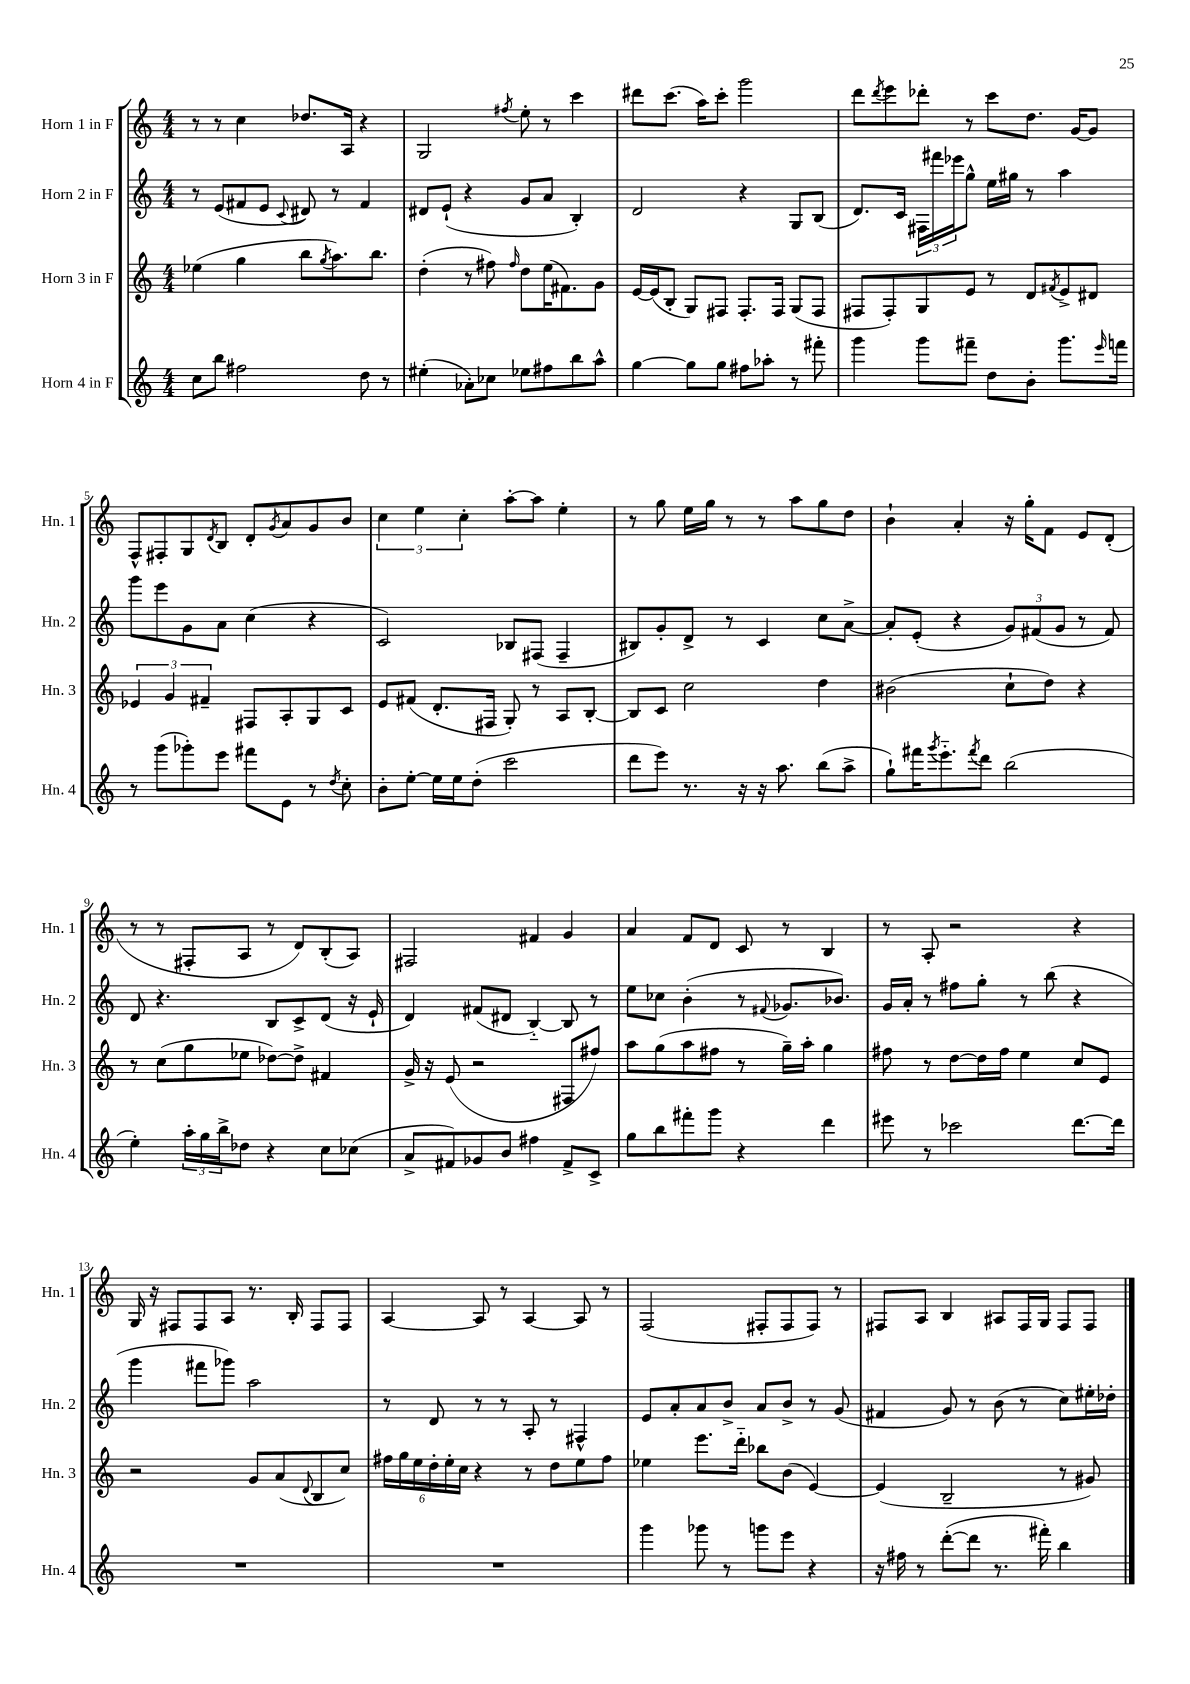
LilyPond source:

<<
\new StaffGroup <<
\new Staff = "s0" \with { instrumentName = "Horn 1 in F" shortInstrumentName = "Hn. 1" } {
    \clef treble \key c \major \numericTimeSignature \time 4/4
    r8 r8 c''4 des''8. a16 r4 |
    g2 \acciaccatura { fis''8 } e''8-. r8 c'''4 |
    dis'''8 c'''8.( a''16) c'''8-. g'''2 |
    d'''8 \acciaccatura { d'''8 } e'''8 des'''8-. r8 c'''8 d''8. g'16~ g'8 |
    f8-^ fis8-. g8 \acciaccatura { d'8 } b8 d'8-. \acciaccatura { g'8 } a'8 g'8 b'8 |
    \tuplet 3/2 { c''4 e''4 c''4-. } a''8~-. a''8 e''4-. |
    r8 g''8 e''16 g''16 r8 r8 a''8 g''8 d''8 |
    b'4-! a'4-. r16 g''16-. f'8 e'8 d'8-.( |
    r8 r8 fis8-. a8 r8 d'8) b8-.( a8) |
    fis2 fis'4 g'4 |
    a'4 f'8 d'8 c'8 r8 b4 |
    r8 a8-. r2 r4 |
    g16 r16 fis8 fis8 a8 r8. b16-. fis8 fis8 |
    a4~ a8 r8 a4~ a8 r8 |
    f2( fis8-. fis8 fis8) r8 |
    fis8 a8 b4 ais8 fis16 g16 fis8 fis8 \bar "|." |
}
\new Staff = "s1" \with { instrumentName = "Horn 2 in F" shortInstrumentName = "Hn. 2" } {
    \clef treble \key c \major \numericTimeSignature \time 4/4
    r8 e'8( fis'8 e'8 \appoggiatura { c'8 } dis'8) r8 fis'4 |
    dis'8 e'8-!( r4 g'8 a'8 b4-.) |
    d'2 r4 g8 b8( |
    d'8.) c'16 \tuplet 3/2 { fis16 fis'''16 ees'''16 } g''8-^ e''16 gis''16 r8 a''4 |
    g'''8 e'''8 g'8 a'8 c''4( r4 |
    c'2) bes8 fis8( fis4-- |
    bis8) g'8-. d'8-> r8 c'4 c''8 a'8~-> |
    a'8-. e'8-.( r4 \tuplet 3/2 { g'8) fis'8( g'8 } r8 fis'8) |
    d'8 r4. b8 c'8-> d'8( r16 e'16-! |
    d'4) fis'8( dis'8 b4~-_) b8 r8 |
    e''8 ces''8 b'4-.( r8 \appoggiatura { fis'8 } ges'8. bes'8.) |
    g'16 a'16-. r8 fis''8 g''8-. r8 b''8( r4 |
    g'''4 fis'''8 ges'''8) a''2 |
    r8 d'8 r8 r8 a8-. r8 fis4-^ |
    e'8 a'8-. a'8 b'8-> a'8 b'8-> r8 g'8( |
    fis'4 g'8) r8 b'8( r8 c''8) eis''16-. des''16-. \bar "|." |
}
\new Staff = "s2" \with { instrumentName = "Horn 3 in F" shortInstrumentName = "Hn. 3" } {
    \clef treble \key c \major \numericTimeSignature \time 4/4
    ees''4( g''4 b''8 \acciaccatura { g''8 } a''8.) b''8. |
    d''4-.( r8 fis''8) \grace { fis''16 } d''8 e''16( fis'8.) g'8 |
    e'16~ e'16( b8-. g8) fis8 fis8.-. fis16 g8( fis8 |
    fis8 fis8-.) g8 e'8 r8 d'8 \acciaccatura { fis'8 } e'8-> dis'8 |
    \tuplet 3/2 { ees'4 g'4 fis'4-- } fis8 a8-. g8 c'8 |
    e'8 fis'8( d'8.-. fis16 g8-.) r8 a8 b8~-. |
    b8 c'8 c''2 d''4 |
    bis'2( c''8-! d''8) r4 |
    r8 c''8( g''8 ees''8 des''8~) des''8-> fis'4 |
    g'16-> r16 e'8( r2 fis8 fis''8) |
    a''8 g''8( a''8 fis''8 r8 g''16--) a''16-. g''4 |
    fis''8 r8 d''8~ d''16 fis''16 e''4 c''8 e'8 |
    r2 g'8 a'8( \appoggiatura { d'8 } b8 c''8) |
    \tuplet 6/4 { fis''16 g''16 e''16 d''16-. e''16-. c''16 } r4 r8 d''8 e''8 fis''8 |
    ees''4 e'''8. d'''16-_ bes''8 b'8( e'4~) |
    e'4( b2-- r8 gis'8) \bar "|." |
}
\new Staff = "s3" \with { instrumentName = "Horn 4 in F" shortInstrumentName = "Hn. 4" } {
    \clef treble \key c \major \numericTimeSignature \time 4/4
    c''8 b''8 fis''2 d''8 r8 |
    eis''4-.( aes'8-.) ces''8 ees''8 fis''8 b''8 a''8-^ |
    g''4~ g''8 g''8 fis''8 aes''8-. r8 fis'''8-. |
    g'''4 g'''8 fis'''8-- d''8 b'8-. g'''8. \grace { e'''16 } f'''16 |
    r8 g'''8( ges'''8-.) e'''8 fis'''8 e'8 r8 \acciaccatura { d''8 } c''8-. |
    b'8-. e''8~-. e''16 e''16 d''8-.( c'''2 |
    d'''8 e'''8) r8. r16 r16 a''8. b''8( a''8-> |
    g''8-!) fis'''16 \acciaccatura { g'''8 } e'''8.-_ \acciaccatura { fis'''8 } d'''8 b''2( |
    e''4-.) \tuplet 3/2 { a''16-. g''16 b''16-> } des''8 r4 c''8 ces''8( |
    a'8-> fis'8) ges'8 b'8 fis''4 fis'8-> c'8-> |
    g''8 b''8 fis'''8-. g'''8 r4 d'''4 |
    eis'''8 r8 ces'''2 d'''8.~ d'''16 |
    R1 |
    R1 |
    g'''4 ges'''8 r8 g'''8 e'''8 r4 |
    r16 fis''16 r8 d'''8~-.( d'''8 r8. fis'''16-.) b''4 \bar "|." |
}
>>
>>
